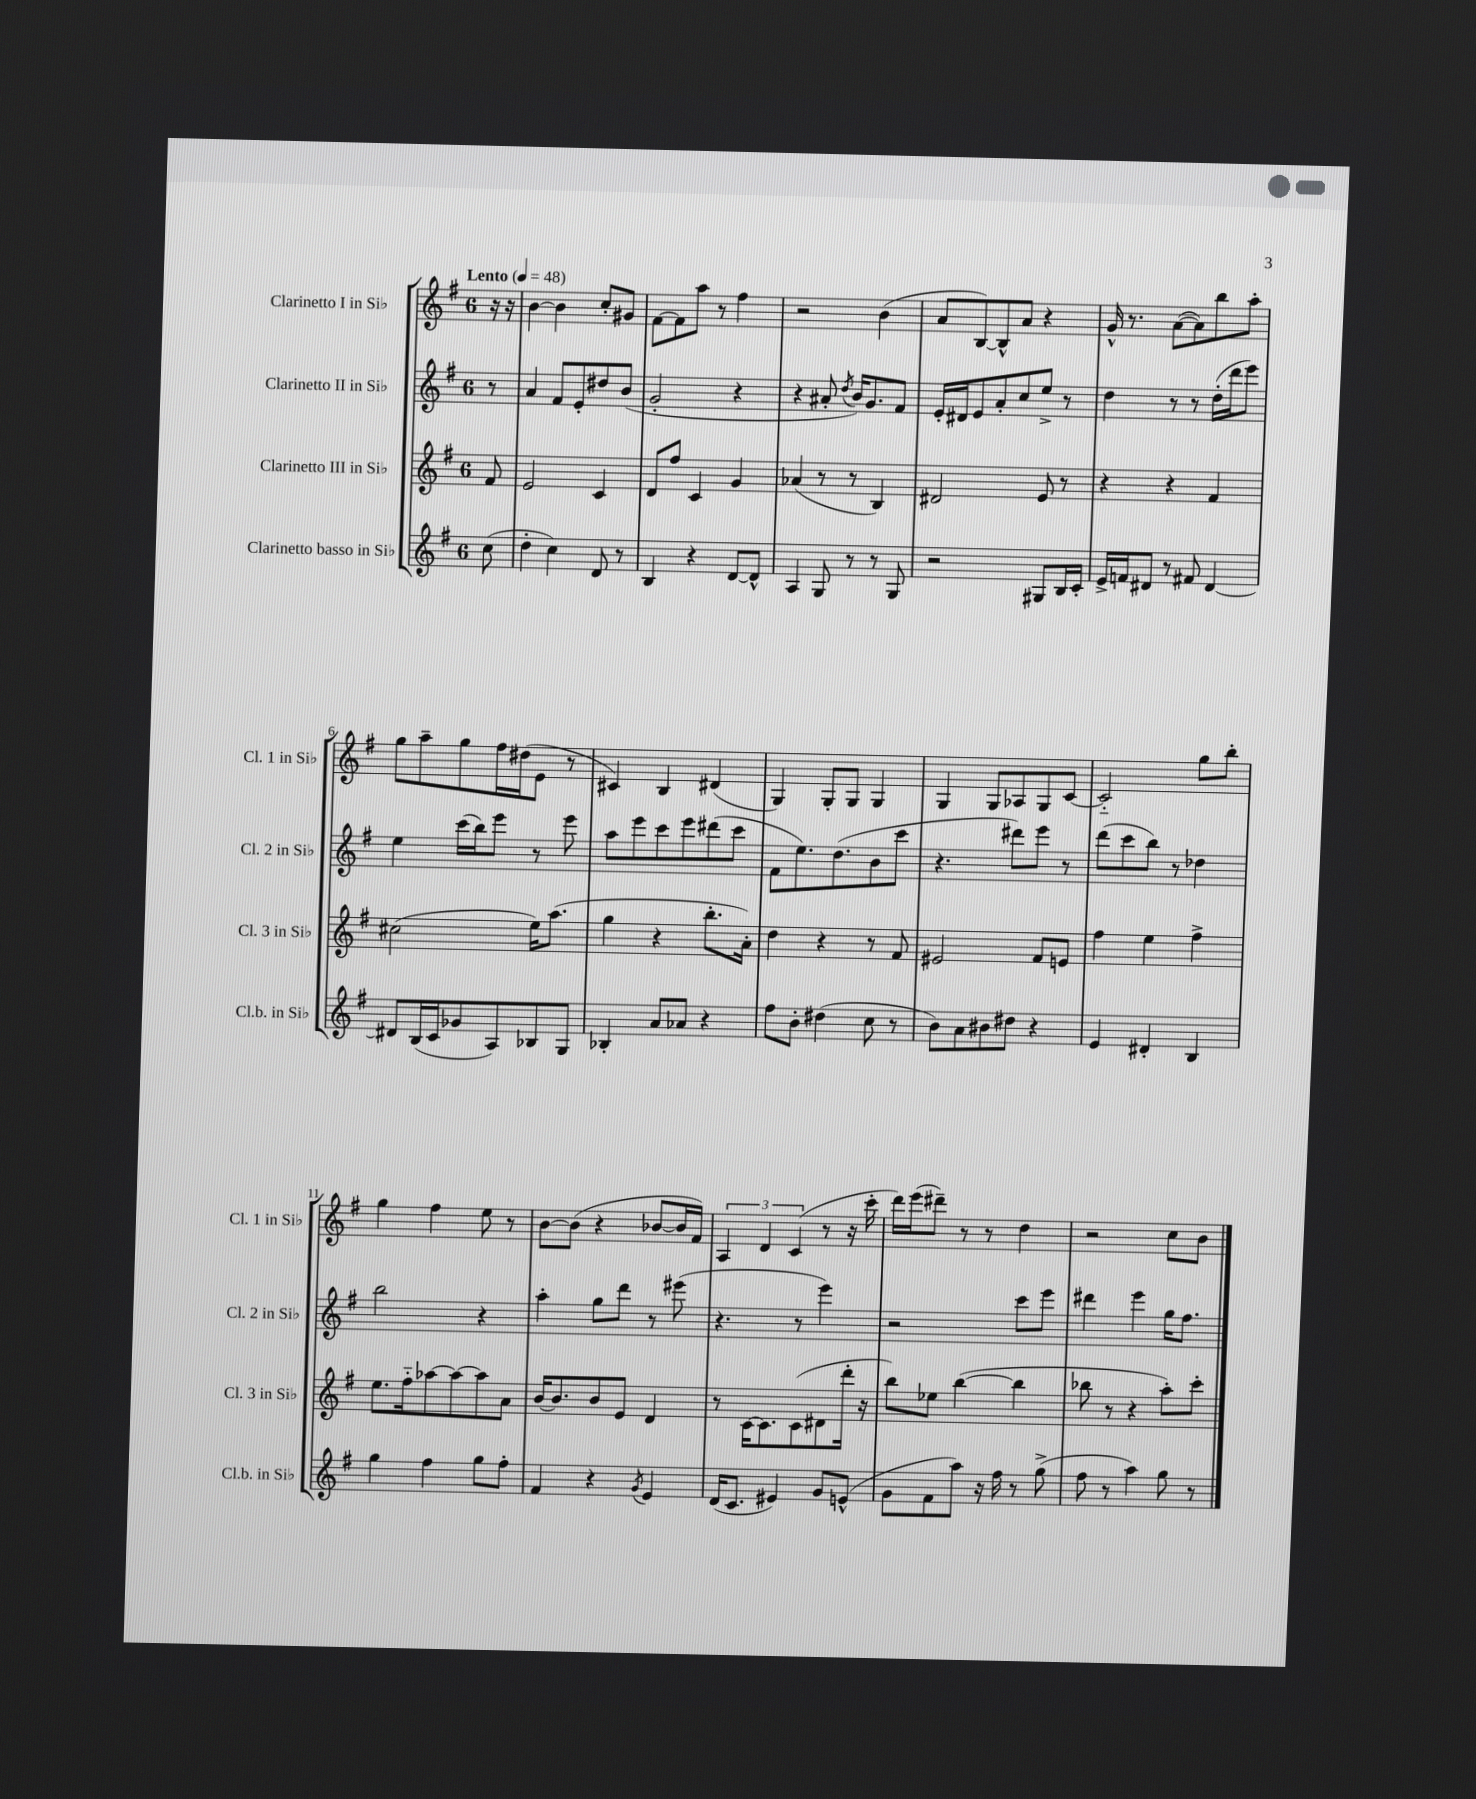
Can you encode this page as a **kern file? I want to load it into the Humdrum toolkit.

**kern	**kern	**kern	**kern
*staff4	*staff3	*staff2	*staff1
*clefG2	*clefG2	*clefG2	*clefG2
*k[f#]	*k[f#]	*k[f#]	*k[f#]
*M6/8	*M6/8	*M6/8	*M6/8
*MM48	*MM48	*MM48	*MM48
(8cc	8f#	8r	16r
.	.	.	16r
=	=	=	=
4dd'	2e	4a	[4b
4cc)	.	8f#	4b]
.	.	8e'	.
8d	4c	8dd#	8cc'
8r	.	(8b	8g#
=	=	=	=
4B	8d	2g'	[8f#
.	8ff#	.	8f#]
4r	4c	.	8aa
.	.	.	8r
[8d	4g	4r	4ff#
8d^^]	.	.	.
=	=	=	=
4A	(4a-	4r	2r
8G	8r	8a#'	.
.	.	8qdd	.
8r	8r	16b)	.
.	.	8.g	.
8r	4B)	.	(4b
8G	.	8f#	.
=	=	=	=
2r	2d#	16e'	8a
.	.	16d#	.
.	.	8e	[8B)
.	.	8a'	8B^^]
.	.	8cc	8a
8G#	8e	8ee^	4r
16B	8r	8r	.
16c'	.	.	.
=	=	=	=
16e^	4r	4dd	16g^^
16f	.	.	8.r
8d#	.	.	.
8r	4r	8r	([8a
8f#	.	8r	8a])
[4d#	4f#	(16dd'	8bb
.	.	16ddd	.
.	.	8eee)	8aa'
=	=	=	=
8d#]	(2cc#	4ee	8gg
(16B	.	.	8aa~
16c	.	.	.
8g-	.	(16ccc	8gg
.	.	16bb)	.
8A)	.	8eee	16ff#
.	.	.	(16dd#
8B-	16ee)	8r	8e
.	(8.aa	.	.
8G	.	8eee	8r
=	=	=	=
4B-'	4gg	8aa	4c#)
.	.	8eee	.
8a	4r	8ccc	4B
8a-	.	8eee	.
4r	8.bb'	(8ddd#	(4d#
.	.	8ccc	.
.	16a')	.	.
=	=	=	=
8ff#	4dd	8f#	4G)
8b'	.	8.ee)	.
(4dd#	4r	.	8G'
.	.	(8.dd	.
.	.	.	8G
8cc	8r	8b	4G
8r	8f#	8ccc	.
=	=	=	=
8b)	2e#	4.r	4G
8a	.	.	.
8b#	.	.	8G
8dd#	.	8ddd#)	8A-
4r	8f#	8eee	8G
.	8e	8r	[8c
=	=	=	=
4e	4ff#	(8ddd	2c'~]
.	.	8ccc	.
4d#'	4ee	8bb)	.
.	.	8r	.
4B	4ff#^	4dd-	8gg
.	.	.	8bb'
=	=	=	=
4gg	8.ee	2bb	4gg
.	16ff#'~	.	.
4ff#	[8aa-	.	4ff#
.	8aa-_	.	.
8gg	8aa-]	4r	8ee
8ff#'	8a	.	8r
=	=	=	=
4f#	[16b	4aa'	[8b
.	8.b]	.	.
.	.	.	(8b]
4r	8b	8gg	4r
.	8e	8ddd	.
8qg	.	.	.
4e	4d	8r	[8b-
.	.	(8eee#	16b-]
.	.	.	16f#)
=	=	=	=
(16d	8r	4.r	6A
8.c	.	.	.
.	[16c	.	.
.	.	.	6d
.	8.c]	.	.
4e#)	.	.	.
.	.	.	(6c
.	(8c	8r	.
8g	8d#	4eee)	8r
(8e^^	16ddd'	.	16r
.	16r	.	16ccc'
=	=	=	=
8g	8bb)	2r	16ddd)
.	.	.	(16eee
8f#	8ee-	.	8ddd#~)
8aa)	([4bb	.	8r
16r	.	.	8r
16ff#	.	.	.
8r	4bb]	8ccc	4dd
(8gg^	.	8eee	.
=	=	=	=
8ff#	8bb-	4ddd#	2r
8r	8r	.	.
4aa)	4r	4eee	.
8gg	8aa')	16gg	8cc
.	.	8.ff#	.
8r	8ccc'	.	8b
==	==	==	==
*-	*-	*-	*-
